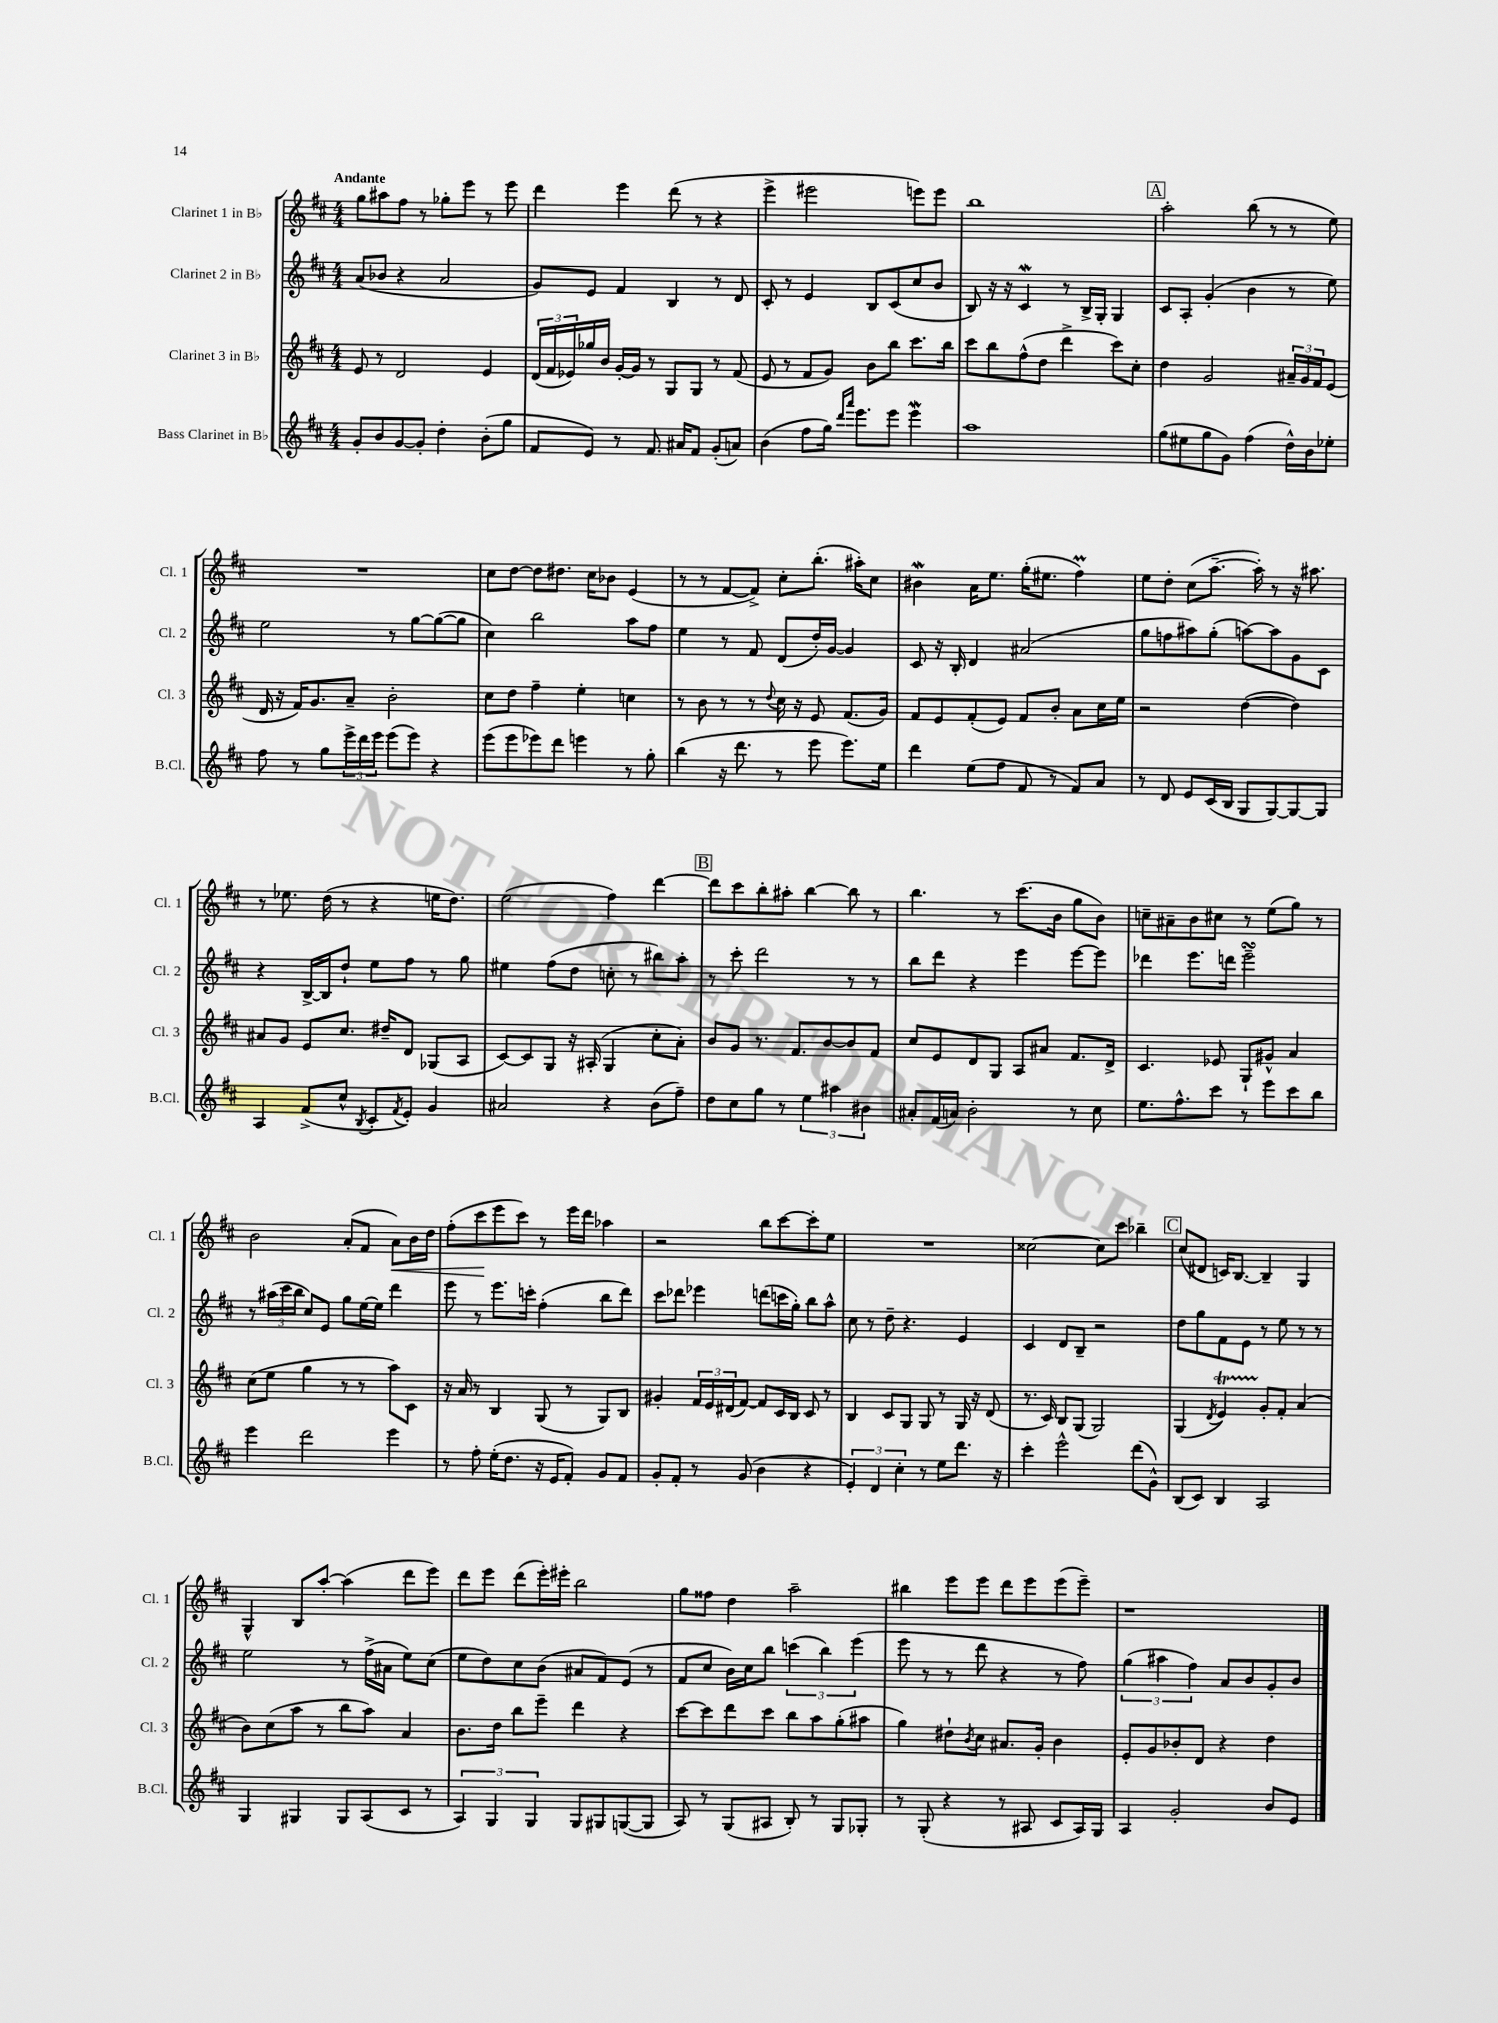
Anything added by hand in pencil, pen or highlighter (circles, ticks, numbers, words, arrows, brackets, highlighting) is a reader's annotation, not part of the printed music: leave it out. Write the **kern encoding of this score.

**kern	**kern	**kern	**kern
*staff4	*staff3	*staff2	*staff1
*clefG2	*clefG2	*clefG2	*clefG2
*k[f#c#]	*k[f#c#]	*k[f#c#]	*k[f#c#]
*M4/4	*M4/4	*M4/4	*M4/4
8g'	8e	(8a	8gg
8b	8r	8b-	8aa#
[8g	2d	4r	8ff#
8g']	.	.	8r
4dd'	.	2a	8gg-'
.	.	.	8eee
(8b'	4e	.	8r
8gg	.	.	8eee
=	=	=	=
8f#	(24d	8g)	4ddd
.	24f#	.	.
.	24e-)	.	.
8e)	16gg-	8e	.
.	16b	.	.
8r	[16g'	4f#	4eee
.	16g]	.	.
8.f#	8r	.	.
.	8G	4B	(8ddd
16a#	.	.	.
8f#	8G	.	8r
(8g'	8r	8r	4r
8a)	(8f#	8d	.
=	=	=	=
(4b	8e	8c#'	4eee^
.	8r	8r	.
8ff#	8f#	4e	2eee#
16gg)	8g)	.	.
16qqddd	.	.	.
16qqaaa	.	.	.
8.eee	.	.	.
.	8b	8B	.
8eee	8bb	(8c#	.
4eee	8.ccc#	8cc#	8eee)
.	.	8b	8eee
.	16bb	.	.
=	=	=	=
1aa	8ccc#	8B)	1bb
.	8bb	16r	.
.	.	16r	.
.	(8ff#^^	4c#	.
.	8dd	.	.
.	4ddd^	8r	.
.	.	16B^	.
.	.	16G'	.
.	8ccc#)	4G	.
.	8cc#'	.	.
=	=	=	=
(8gg	4dd	8c#	2aa'
8ee#	.	8A'	.
8gg	2g	(4g'	.
8g)	.	.	.
(4ff#	.	4b	(8bb
.	.	.	8r
16dd^^)	24a#~	8r	8r
.	24g	.	.
16b	.	.	.
.	24f#	.	.
8ee-'	(8e	8ee)	8ee)
=	=	=	=
8ff#	16d	2ee	1r
.	16r	.	.
8r	16f#)	.	.
.	8.g	.	.
8gg	.	.	.
24eee^	8a~	.	.
24ddd	.	.	.
24eee	.	.	.
(8eee	2b'	8r	.
8eee)	.	[8gg	.
4r	.	(8gg_	.
.	.	8gg]	.
=	=	=	=
(8eee	8cc#	4cc#)	8cc#
8eee	8dd	.	[8dd
8eee-)	4ff#~	2bb	8dd]
8ddd	.	.	8.dd#
4eee	4ee'	.	.
.	.	.	16cc#
.	.	.	8b-
8r	4cc	8aa	(4e
8gg'	.	8ff#	.
=	=	=	=
(4bb	8r	4ee	8r
.	8b	.	8r
16r	8r	8r	[8f#
8.ddd	.	.	.
.	8r	8f#	8f#^])
.	8qqdd	.	.
8r	16cc#	(8d	8cc#'
.	16r	.	.
8eee	8e	16dd')	(8.bb'
.	.	[16g	.
8.eee)	(8.f#	4g]	.
.	.	.	16aa#')
.	.	.	8cc#
16ee	16g)	.	.
=	=	=	=
4ddd	8f#	8c#	4b#
.	8e	16r	.
.	.	16B'	.
(8ee	(8f#'	4d	16a
.	.	.	8.ee
8ff#	8e)	.	.
8f#	8f#	(2a#	(16gg'
.	.	.	8.ee#
8r	8b'	.	.
8f#)	8a	.	4ff#)
8a	16cc#	.	.
.	16ee	.	.
=	=	=	=
8r	2r	8gg	8ee
8d	.	8ff	8dd'
8e	.	8aa#)	(8cc#
(16c#	.	(8gg'	[8.aa~
16B	.	.	.
8G	([4dd	[8aa)	.
.	.	.	16aa'])
[8G)	.	8aa]	8r
8G_	4dd])	8g	16r
.	.	.	8.aa#
8G]	.	8c#	.
=	=	=	=
4A	8a#	4r	8r
.	8g	.	8.ee-
(8f#^	8e	[16B^	.
.	.	16B]	(16dd
8cc#^^	8.cc#	8dd`	8r
8qB	.	.	.
8c#'	.	8ee	4r
.	16dd#~	.	.
8qf#	.	.	.
8e')	8d	8ff#	.
4g	(8G-	8r	16ee
.	.	.	8.dd)
.	8A	8gg	.
=	=	=	=
2a#	[8c#)	4ee#	(2ee
.	8c#]	.	.
.	8G	(8ff#	.
.	16r	8dd	.
.	(16A#'	.	.
4r	4G	8cc'	4ff#)
.	.	8r	.
(8b	8cc#'	8bb#)	[4ddd
8ff#~)	8a')	8aa'	.
=	=	=	=
8dd	8b	8r	8ddd]
8cc#	8g	8ccc#'	8ccc#
8gg	8.r	2ddd	8bb'
8r	.	.	8aa#'
.	8.f#	.	.
6ee	.	.	[4bb
.	[8b	.	.
6aa#	.	.	.
.	8b]	8r	8bb]
6b#	.	.	.
.	8f#	8r	8r
=	=	=	=
8a#'	8cc#	8bb	4.bb
(16f#	8e	8ddd	.
16a)	.	.	.
2b'	8d	4r	.
.	8G	.	8r
.	8A	4eee	(8.ccc#
.	8a#	.	.
.	.	.	16b
8r	8.f#	[8eee	8gg
8cc#	.	8eee]	8b)
.	16d^	.	.
=	=	=	=
8.ee	4.c#	4ddd-	8cc~
.	.	.	8a#~
8.ff#^^	.	.	.
.	.	8.eee	8b
8ccc#	8e-	.	8cc#
.	.	16ddd	.
8r	8G`	2eee~	8r
8eee	8g#^^	.	(8ee
8ccc#	4a	.	8gg)
8bb	.	.	8r
=	=	=	=
4eee	(8cc#	8r	2b
.	8ee	(24aa#	.
.	.	24ccc#	.
.	.	24bb	.
2ddd	4gg	8cc#)	.
.	.	8e	.
.	8r	8gg	(8a'
.	8r	[16ee	8f#
.	.	16ee]	.
4eee	8aa)	4ddd	8a)
.	8c#	.	16b
.	.	.	16dd
=	=	=	=
8r	16r	8eee	(8ff#'
.	16a	.	.
8ff#'	8r	8r	8ccc#
(16ee'	4B	8.eee	8eee
8.dd	.	.	.
.	.	.	8ccc#)
.	.	16ccc'	.
16r	(8G	(4ff#'	8r
16e	.	.	.
8f#')	8r	.	16eee
.	.	.	16ddd
8g	8G)	8bb	4aa-
8f#	8B	8ddd)	.
=	=	=	=
8g'	4g#'	8ccc#	2r
8f#'	.	8ddd-	.
8r	24f#	4eee-	.
.	24e	.	.
.	(24d#	.	.
(8g	[8f#)	.	.
4b	8f#]	(8ddd	8bb
.	16c#	16ccc	[8ccc#
.	16B	16gg')	.
4r	8c#	8bb	8ccc#']
.	8r	8aa^^	8ee
=	=	=	=
6e')	4B	8cc#	1r
.	.	8r	.
6d	.	.	.
.	8c#	8dd~	.
6cc#'	.	.	.
.	8G	4.r	.
8r	8G	.	.
8ee	8r	.	.
8.ddd	16G	4e	.
.	16r	.	.
.	(8d	.	.
16r	.	.	.
=	=	=	=
4ccc#'	8.r	4c#	[2cc##
.	16c#)	.	.
2eee^^	8B	8d	.
.	(8G	8B~	.
.	2G)	2r	8cc##]
.	.	.	8ccc#
(8ddd	.	.	4bb-~
8g^^)	.	.	.
=	=	=	=
(8B	(4G	8dd	(8cc#
8c#)	.	8gg	8d#
.	8qd	.	.
4B	4e)	8f#	16c)
.	.	.	[8.B
.	.	8e	.
2A	8g'	8r	4B~]
.	8f#'	8ee	.
.	(4a	8r	4G
.	.	8r	.
=	=	=	=
4G	8b)	2ee	4G^^
.	(8cc#	.	.
4G#	8aa	.	8B
.	8r	.	[8aa'
8G#	8bb	8r	(4aa]
(8A	8aa)	(16ff#^	.
.	.	16a#	.
8c#	4a	8ee)	8ddd
8r	.	(8cc#	8eee)
=	=	=	=
6A)	8.b	8ee	8ddd
.	.	8dd)	8eee
6G	.	.	.
.	16dd	.	.
.	8bb	8cc#	(8ddd
6G	.	.	.
.	8eee~	(8b	16eee')
.	.	.	16eee#'
8G	4ddd	8a#	2bb
8G#	.	8f#)	.
([8G	4r	(8e	.
8G]	.	8r	.
=	=	=	=
8A)	[8ccc#	8f#	8gg
8r	8ccc#]	8cc#	8ff##
(8G	8ddd	16b)	4dd
.	.	16cc#	.
8A#	8ccc#	8bb	.
8B')	8bb	(6ccc	2aa~
8r	8aa	.	.
.	.	6bb)	.
8G	(8gg'	.	.
.	.	(6eee	.
8G-'	8aa#	.	.
=	=	=	=
8r	4gg)	8eee	4bb#
(8G'	.	8r	.
4r	8dd#`	8r	8eee
.	8qb	.	.
.	8cc#	8ddd	8eee
8r	8.a#	4r	8ddd
8A#	.	.	8eee
.	16g'	.	.
8c#	4b	8r	(8eee
16A#)	.	8ff#)	8eee~)
16G	.	.	.
=	=	=	=
4A	8e'	(6gg	1r
.	8g	.	.
.	.	6aa#	.
2g'	8b-'	.	.
.	.	6ff#)	.
.	8d	.	.
.	4r	8a	.
.	.	8b	.
8b	4dd	8g'	.
8e	.	8b	.
==	==	==	==
*-	*-	*-	*-
